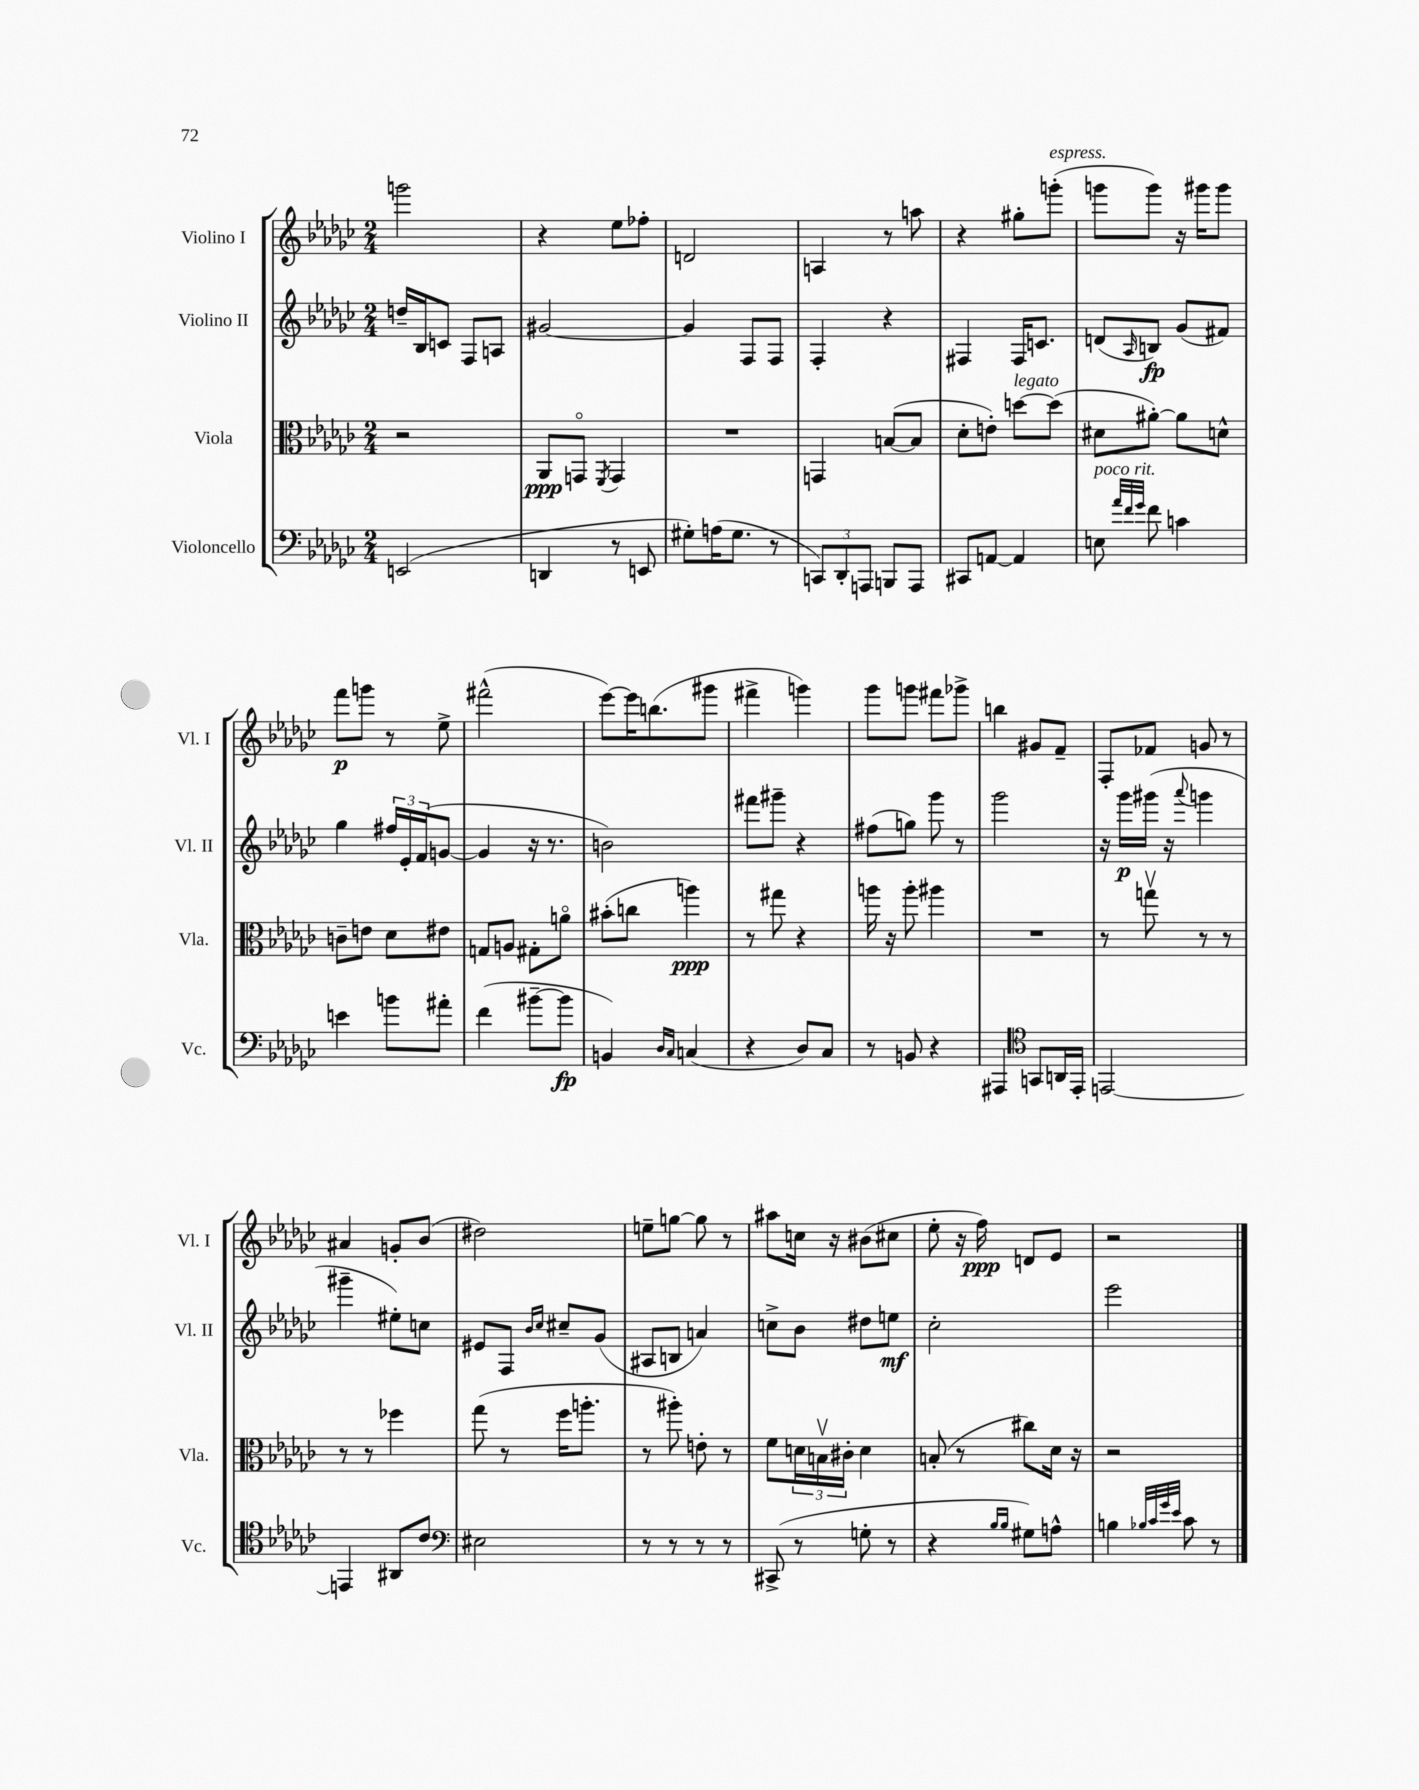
<<
\new StaffGroup <<
\new Staff = "s0" \with { instrumentName = "Violino I" shortInstrumentName = "Vl. I" } {
    \clef treble \key ges \major \numericTimeSignature \time 2/4
    g'''2 |
    r4 ees''8 fes''8-. |
    d'2 |
    a4 r8 a''8 |
    r4 gis''8-. g'''8-.^\markup { \italic "espress." }( |
    g'''8 g'''8) r16 gis'''16 gis'''8 |
    f'''8\p g'''8 r8 ees''8-> |
    fis'''2-^( |
    ees'''8~) ees'''16 b''8.( gis'''8 |
    fis'''4-> g'''4) |
    ges'''8 g'''8 fis'''8 ges'''8-> |
    b''4 gis'8 f'8-- |
    f8-. fes'8 g'8 r8 |
    ais'4 g'8-. bes'8( |
    dis''2) |
    e''8-- g''8~ g''8 r8 |
    ais''8 c''16 r16 bis'8( cis''8 |
    ees''8-. r16 f''16\ppp) d'8 ees'8 |
    r2 \bar "|." |
}
\new Staff = "s1" \with { instrumentName = "Violino II" shortInstrumentName = "Vl. II" } {
    \clef treble \key ges \major \numericTimeSignature \time 2/4
    d''16-- bes16 c'8 f8 a8 |
    gis'2~ |
    gis'4 f8 f8 |
    f4-. r4 |
    fis4 fis16 c'8. |
    d'8( \grace { aes16 } b8\fp) ges'8( fis'8) |
    ges''4 \tuplet 3/2 { fis''16 ees'16-. f'16( } g'8~ |
    g'4 r16 r8. |
    b'2) |
    fis'''8 gis'''8-- r4 |
    fis''8( g''8) ges'''8 r8 |
    ges'''2 |
    r16 ges'''16\p gis'''16( r16 \appoggiatura { aes'''8 } g'''4 |
    gis'''4-- eis''8-.) c''8 |
    eis'8 f8 \grace { bes'16 ces''16 } cis''8-- ges'8( |
    ais8 b8 a'4) |
    c''8-> bes'8 dis''8 e''8\mf |
    ces''2-. |
    ees'''2 \bar "|." |
}
\new Staff = "s2" \with { instrumentName = "Viola" shortInstrumentName = "Vla." } {
    \clef alto \key ges \major \numericTimeSignature \time 2/4
    r2 |
    aes,8\ppp g,8\flageolet \acciaccatura { f,8 } g,4 |
    R2 |
    g,4 b8~( b8 |
    des'8-. e'8-.) d''8~^\markup { \italic "legato" } d''8( |
    dis'8 ais'8~-.) ais'8 d'8-^ |
    c'8-- e'8 des'8 eis'8 |
    g8 a8 gis8-. a'8\flageolet |
    bis'8-.( c''8 a''4\ppp) |
    r8 gis''8 r4 |
    a''16 r16 a''8-. ais''4 |
    R2 |
    r8 g''8\upbow r8 r8 |
    r8 r8 fes''4 |
    ges''8( r8 f''16 a''8.-. |
    r8 ais''8-.) e'8-. r8 |
    f'8 \tuplet 3/2 { d'16 b16\upbow cis'16-. } d'4 |
    b8-.( r8 cis''8) des'16 r16 |
    r2 \bar "|." |
}
\new Staff = "s3" \with { instrumentName = "Violoncello" shortInstrumentName = "Vc." } {
    \clef bass \key ges \major \numericTimeSignature \time 2/4
    e,2( |
    d,4 r8 e,8 |
    gis8-.) a16( gis8. r8 |
    \tuplet 3/2 { c,8) des,8-. a,,8 } b,,8 a,,8 |
    cis,8 a,8~ a,4 |
    e8^\markup { \italic "poco rit." } \grace { aes'32 f'32 ges'32 } f'8 c'4 |
    e'4 b'8 ais'8-. |
    f'4( bis'8~-- bis'8\fp |
    b,4) \grace { des16 ces16 } c4( |
    r4 des8) ces8 |
    r8 b,8 r4 |
    ais,,4 \clef tenor g,8 a,16 ees,16-. |
    e,2~ |
    e,4 ais,8 ces'8 |
    \clef bass eis2 |
    r8 r8 r8 r8 |
    cis,8->( r8 g8-. r8 |
    r4 \grace { bes16 bes16 } gis8) a8-^ |
    b4 \grace { bes32 ces'32 ges'32 ees'32 } ces'8 r8 \bar "|." |
}
>>
>>
\layout { \context { \Score \remove "Bar_number_engraver" } }
